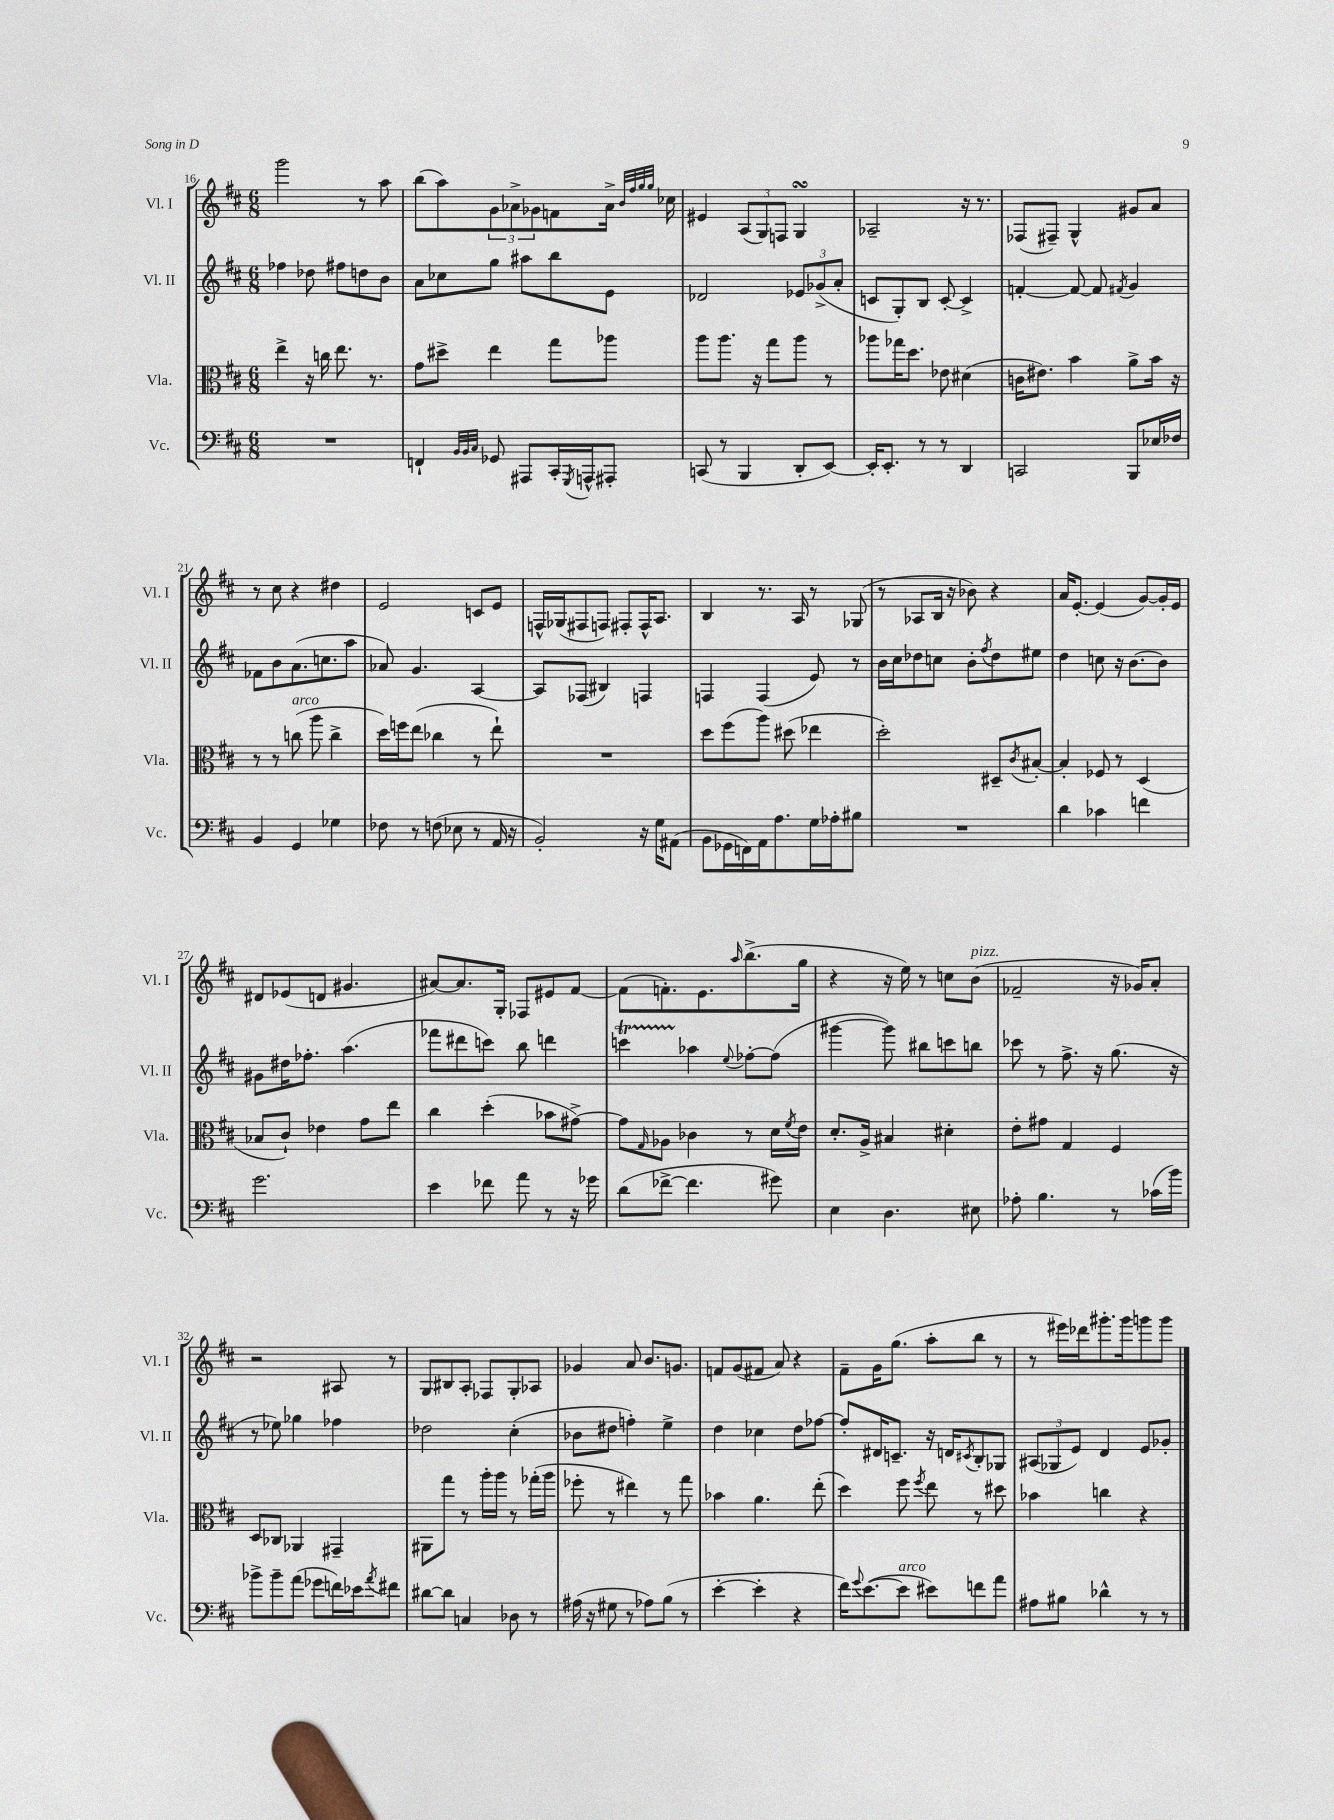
<<
\new StaffGroup <<
\new Staff = "s0" \with { instrumentName = "Vl. I" shortInstrumentName = "Vl. I" } {
    \clef treble \key d \major \numericTimeSignature \time 6/8
    g'''2 r8 a''8 |
    b''8( a''8) \tuplet 3/2 { g'8 aes'8-> ges'8 } f'8 aes'16-> \grace { b'32 fis''32 g''32 g''32 } ces''16 |
    eis'4 \tuplet 3/2 { a8( g8) f8 } g4\turn |
    aes2-- r16 r8. |
    fes8( fis8--) g4-^ gis'8 a'8 |
    r8 cis''8 r4 dis''4 |
    e'2 c'8 e'8 |
    f16-^ ges16( fis8 f8) fis8-. fis16-^ a8. |
    b4 r8. a16 r8 ges8( |
    r8 aes8 b16 r16 bes'8) r4 |
    a'16 e'8.~-. e'4( g'8~) g'16-. e'16 |
    dis'8 ees'8( d'8 gis'4. |
    ais'8~) ais'8. g16-. fes8 eis'8 fis'8~ |
    fis'8( f'8.-.) e'8. \grace { a''16 } b''8.->( g''16 |
    r4 r16 e''16) r8 c''8 b'8^\markup { \italic "pizz." }( |
    fes'2-- r16 ges'16) a'8-. |
    r2 ais8 r8 |
    g8 bis8 a8-. fes8 g8-. aes8 |
    ges'4 a'8 b'8. g'8. |
    f'8 g'8( fis'8 a'8) r4 |
    fis'8-- g'16 g''8.( a''8-. b''8 r8 |
    r8 eis'''16) des'''16 gis'''8.-. gis'''16 g'''8 g'''8 \bar "|." |
}
\new Staff = "s1" \with { instrumentName = "Vl. II" shortInstrumentName = "Vl. II" } {
    \clef treble \key d \major \numericTimeSignature \time 6/8
    fes''4 des''8 fis''8 d''8 b'8 |
    a'8 ces''8 g''8 ais''8 b''8 e'8 |
    des'2 \tuplet 3/2 { ees'8 ges'8->( a'8-. } |
    c'8 g8-.) b8 c'8~-. c'4-> |
    f'4~-. f'8~ f'8 \acciaccatura { fis'8 } g'4 |
    fes'8 b'8 a'8.( c''8. a''8 |
    aes'8) g'4. a4~ |
    a8 fes8( bis4) f4 |
    f4 f4( e'8) r8 |
    b'16 cis''16 des''8 c''8 b'8-. \acciaccatura { fis''8 } des''8 eis''8 |
    d''4 c''8 r16 b'8.~ b'8 |
    gis'8 dis''16 fes''8.-. a''4.( |
    fes'''8 dis'''8 c'''8) b''8 d'''4 |
    c'''4\startTrillSpan aes''4\stopTrillSpan \appoggiatura { e''8 } fes''8~-. fes''8( |
    gis'''4~ gis'''8) bis''8 c'''8 b''8 |
    ces'''8 r8 fis''8.-> r16 g''8.( r16 |
    r8 ees''8) ges''4 fes''4 |
    des''2 cis''4-.( |
    bes'8 dis''8 f''4-.) e''4-> |
    d''4 ces''4 d''8 fes''8~ |
    fes''8-. dis'16 c'8.-- r16 d'16 \acciaccatura { cis'8 } b8-. ges8 |
    \tuplet 3/2 { ais8( ges8 e'8) } d'4 e'8 ges'8-. \bar "|." |
}
\new Staff = "s2" \with { instrumentName = "Vla." shortInstrumentName = "Vla." } {
    \clef alto \key d \major \numericTimeSignature \time 6/8
    e''4-> r16 c''16 e''8. r8. |
    g'8 dis''8-> e''4 g''8 aes''8 |
    a''8 a''8. r16 g''8 a''8 r8 |
    aes''8 ges''16 d''8. ees'8 dis'4( |
    c'16 eis'8.) b'4 a'8-> b'16 r16 |
    r8 r8 c''8^\markup { \italic "arco" }( a''8 c''4-> |
    d''16) f''16 e''8( ces''4 r8 e''8-!) |
    R2. |
    d''8 fis''8( a''8) dis''8( ees''4 |
    d''2-.) dis8-- \acciaccatura { cis'8 } bis8~-. |
    bis4-. fes8 r8 d4( |
    bes8 cis'8-!) ees'4 g'8 e''8 |
    cis''4 d''4-.( bes'8 gis'8~->) |
    gis'8 \grace { g16 } aes8 ces'4 r8 d'16 \acciaccatura { fis'8 } e'16 |
    d'8.-. a16-> bis4 dis'4-. |
    e'8-. gis'8 g4 fis4 |
    d8 ces8 aes,4 gis,4-- |
    ais,8 g''8 r8 a''16-. a''16 r8 ges''16-.( a''16 |
    fes''8-. r8 eis''4) r8 g''8 |
    bes'4 a'4. e''8-.( |
    d''4) fis''8 \acciaccatura { fis''8 } e''8 r8 dis''8 |
    bes'4 c''4 r4 \bar "|." |
}
\new Staff = "s3" \with { instrumentName = "Vc." shortInstrumentName = "Vc." } {
    \clef bass \key d \major \numericTimeSignature \time 6/8
    R2. |
    f,4-! \grace { b,32 b,32 cis32 } ges,8 ais,,8 cis,16-. \acciaccatura { g,,8 } a,,16-^ ais,,8-. |
    c,8( r8 b,,4 d,8-. e,8~) |
    e,16-. e,8.-. r8 r8 d,4 |
    c,2 b,,8 ees16 fes16 |
    b,4 g,4 ges4 |
    fes8 r8 f8( ees8 r8 a,16 r16 |
    b,2-.) r16 g16 ais,8( |
    b,8 ges,16 f,16) a,16 a8. g16 aes16-. bis8 |
    R2. |
    d'4 ces'4 f'4 |
    g'2. |
    e'4 fes'8 a'8 r8 r16 ges'16 |
    d'8( fes'8~-> fes'4. gis'8) |
    e4 d4. eis8 |
    aes8-. b4. r8 ces'16( b'16) |
    bes'8-> bes'8-- a'8( ges'8 f'16) ees'16 \acciaccatura { a'8 } fis'8 |
    dis'8~ dis'8 c4 des8 r8 |
    ais16( r16 gis8 r8 aes8) b8( r8 |
    e'4~-. e'4-. r4 |
    fis'16) \appoggiatura { g'8 } e'8.~( e'8^\markup { \italic "arco" } eis'8) f'8 a'8 |
    ais8 bis8 des'4-^ r8 r8 \bar "|." |
}
>>
>>
\layout { \context { \Score currentBarNumber = #16 } }
